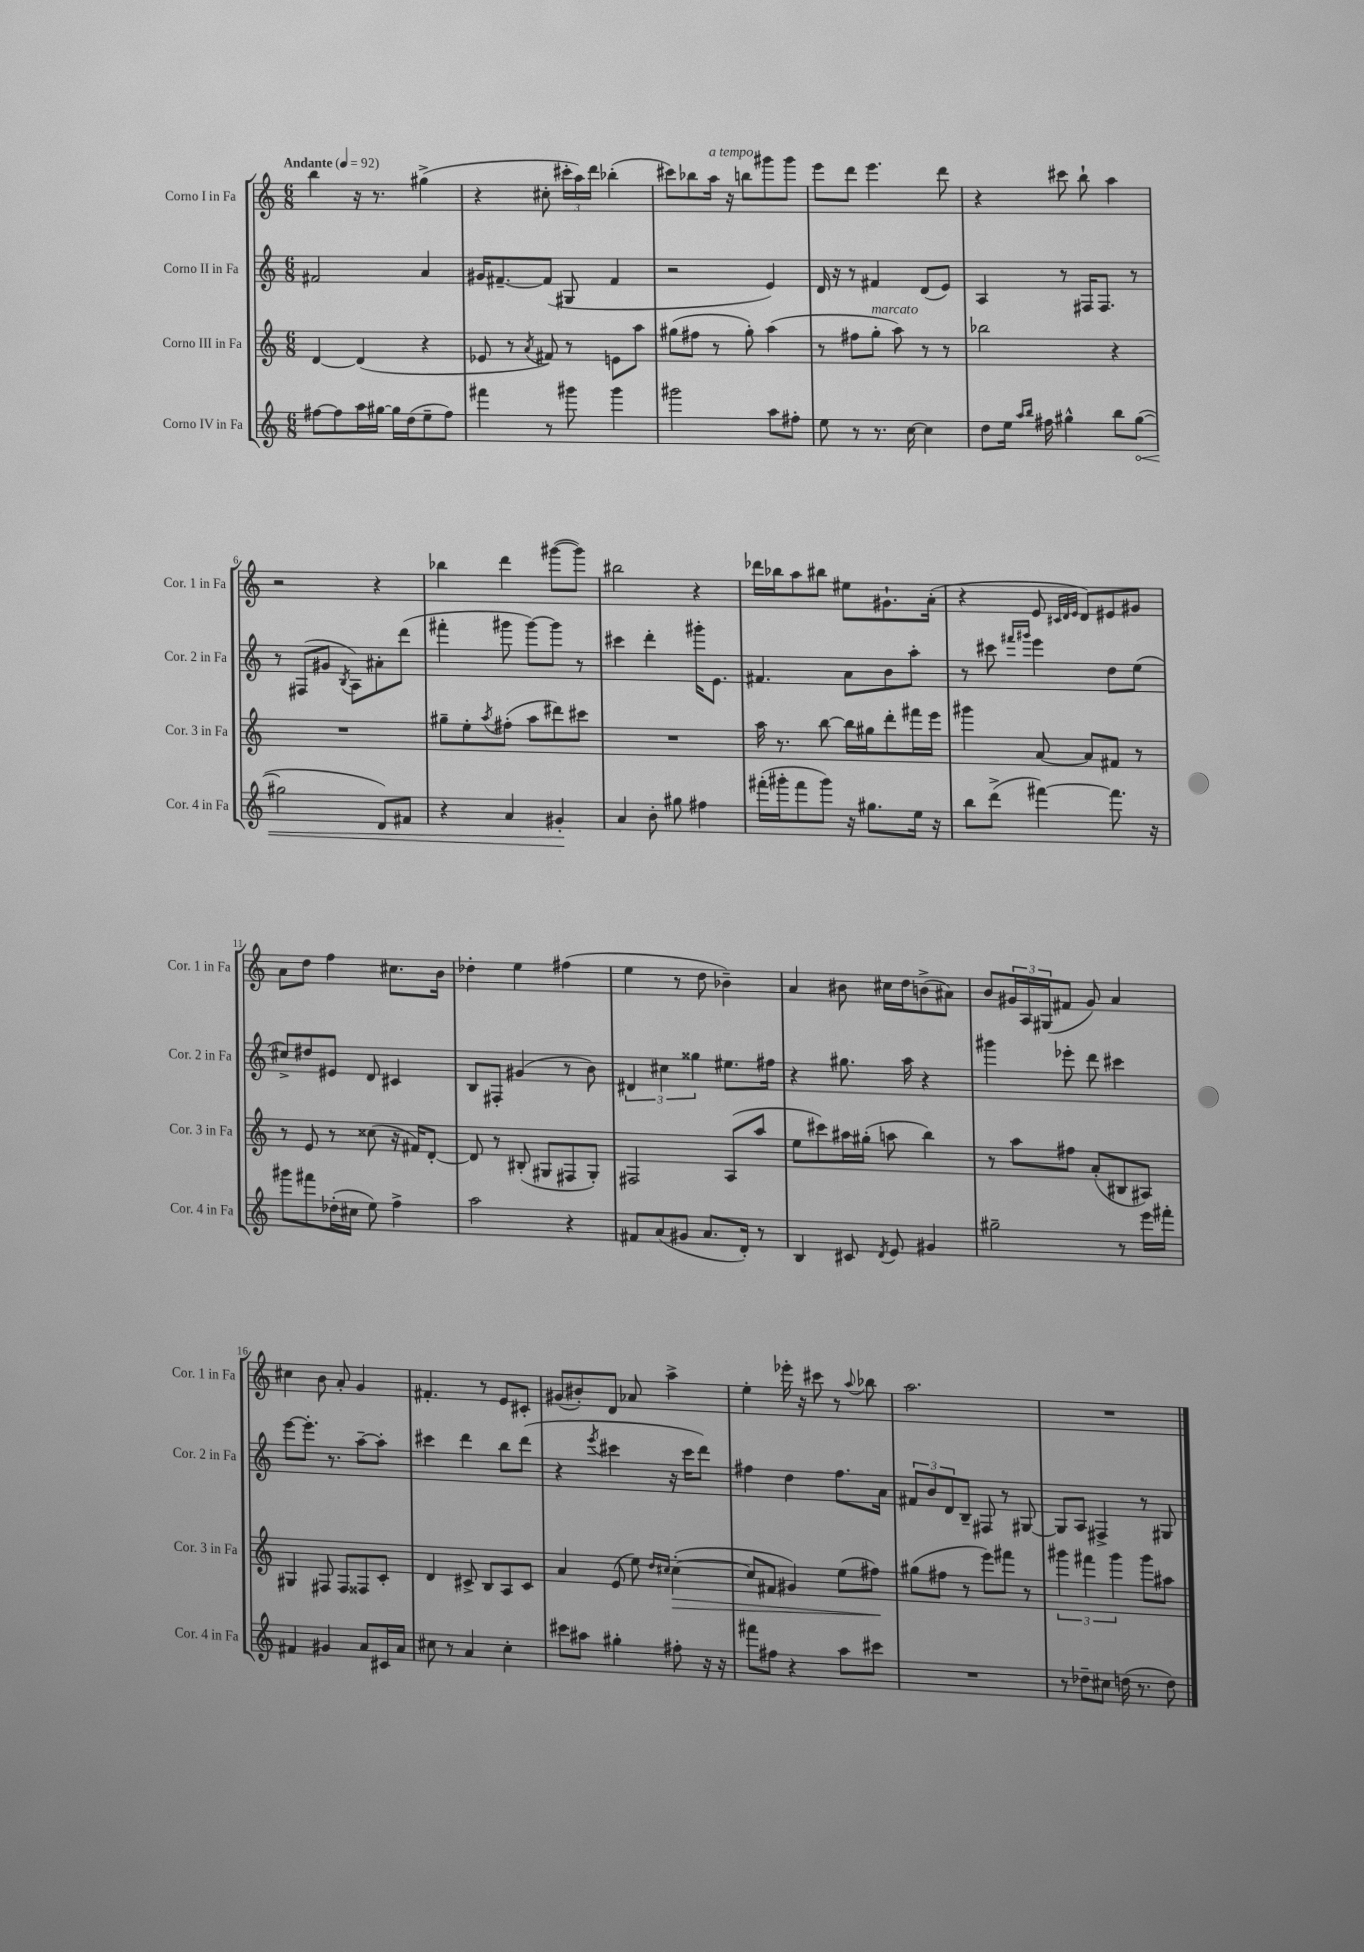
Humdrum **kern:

**kern	**kern	**kern	**kern
*staff4	*staff3	*staff2	*staff1
*clefG2	*clefG2	*clefG2	*clefG2
*k[]	*k[]	*k[]	*k[]
*M6/8	*M6/8	*M6/8	*M6/8
*MM92	*MM92	*MM92	*MM92
[8ff#\L	[4d/	2f#/	4bb\
8ff#\]	.	.	.
16aa\L	(4d/]	.	16r
[16gg#\JJ	.	.	8.r
16gg#\]LL	.	.	.
(16dd\J	.	.	.
8ee~\	4r	4a/	(4gg#^\
8ff#\J)	.	.	.
=	=	=	=
4fff#\	8e-/	16g#/LK	4r
.	.	[8.f#~/	.
.	8r	.	.
.	8qa/	.	.
8r	8f#/)	(8f#/]J	8cc#'\
8ggg#\	8r	8G#/	24ccc#'\LL
.	.	.	24aa\)
.	.	.	24ddd\JJ
4ggg#\	8e\L	4f#/	(4bb-'\
.	8aa\J	.	.
=	=	=	=
2ggg#\	(8gg#\L	2r	8ccc#\L)
.	8ff#\J	.	8bb-\
.	8r	.	16aa\Jk
.	.	.	16r
.	8gg#'\)	.	8bb\L
8aa\L	(4aa\	4e/)	8ggg#\
8ff#'\J	.	.	8ggg#\J
=	=	=	=
8ee\	8r	16d/	8eee\L
.	.	16r	.
8r	8ff#\L	8r	8ddd\J
8.r	8gg'\J	4f#/	4.eee\
.	8aa\)	.	.
[16cc\	.	.	.
4cc\]	8r	(8d/L	.
.	8r	8e/J)	8ddd\
=	=	=	=
8dd\L	2bb-\	4A/	4r
16ee\Jk	.	.	.
16qqaa/LL	.	.	.
16qqbb/JJ	.	.	.
16ff#\	.	.	.
4gg#^^\	.	8r	8ccc#\
.	.	16F#/LK	8bb`\
.	.	8.F#/J	.
8bb\L	4r	.	4aa\
([8gg#\J	.	8r	.
=	=	=	=
2gg#\]	2.r	8r	2r
.	.	(8F#/L	.
.	.	8g#/J	.
.	.	8qB/	.
.	.	8A\L)	.
8d/L)	.	8a#'\	4r
8f#/J	.	(8ddd\J	.
=	=	=	=
4r	8gg#~\L	4fff#'\	4bb-\
.	8ee'\	.	.
.	8qaa/	.	.
4a/	(8ff#'\J	8ggg#\	4ddd\
.	8aa\L	[8ggg#\L)	.
4g#'/	8ddd#\)	8ggg#\]J	([8ggg#\L
.	8ccc#\J	8r	8ggg#\]J)
=	=	=	=
4a/	2.r	4ccc#\	2bb#\
8b'\	.	4ddd'\	.
8gg#\	.	.	.
4ff#\	.	16ggg#'\LK	4r
.	.	8.e\J	.
=	=	=	=
(16fff#'\LL	16aa\	4.f#/	16ddd-\LL
16ggg#'\J	8.r	.	16bb-\J
8fff#\	.	.	8aa\
8ggg#\J)	[8bb\	.	8bb#\J
16r	16bb\]LL	8a\L	8ee#\L
8.gg#\L	16gg#\J	.	.
.	8ddd'\	8b\	8.g#`\
16ee\Jk	16fff#\L	8aa'\J	.
16r	16eee\JJ	.	(16a'\Jk
=	=	=	=
8bb\L	4ggg#\	8r	4r
(8ddd^\J	.	8ccc#\	.
.	.	16qqfff#/LL	.
.	.	16qqggg#/JJ	.
[4fff#\)	[8a/	4eee\	8e/
.	.	.	32qqc#/LLL
.	.	.	32qqd/
.	.	.	32qqe/JJJ
.	8a/]L	.	8d/L)
8.fff#\]	8f#/J	8dd\L	8e#/
.	8r	(8ee\J	8g#/J
16r	.	.	.
=	=	=	=
8ggg#\L	8r	8cc#^/L)	8a\L
8fff#\	8e/	8dd#/	8dd\J
(16dd-'\L	8r	8e#/J	4ff\
16cc#\JJ	.	.	.
8ee\)	(8cc##\	8d/	.
4ff^\	16r	4c#/	8.cc#\L
.	16f#/LK)	.	.
.	[8d'/J	.	.
.	.	.	16b\Jk
=	=	=	=
2aa\	8d/]	8B/L	4dd-'\
.	8r	8F#'/J	.
.	(8B#'/	(4g#/	4ee\
.	8G#/L	.	.
4r	8F#/	8r	(4ff#\
.	8G#'/J)	8b\)	.
=	=	=	=
8f#/L	2F#/	6d#/	4ee\
(8a/	.	.	.
.	.	6cc#\	.
8g#/J	.	.	8r
.	.	6gg##\	.
8.a/L	.	.	8dd\
.	(8A/L	8.ee#\L	4b-~\)
16d'/Jk)	.	.	.
8r	8aa/J	.	.
.	.	16ff#\Jk	.
=	=	=	=
4B/	8ee\L	4r	4a/
.	8ccc#\)	.	.
8c#/	16aa#\L	8.gg#\	8b#\
.	(16gg#'\JJ	.	.
8qd/	.	.	.
8e/	8aa\	.	16cc#\LL
.	.	16aa\	16dd\J
4g#/	4bb\)	4r	(8b^\
.	.	.	8a#\J)
=	=	=	=
2gg#~\	8r	4ggg#\	8b/L
.	8aa\L	.	24g#/L
.	.	.	24A/
.	.	.	(24G#/J
.	8ff#\J	8eee-'\	8f#/J
.	(8a'/L	8ddd\	8g#/)
8r	8B#/	4ccc#\	4a/
16eee\LL	8A#/J)	.	.
16fff#'\JJ	.	.	.
=	=	=	=
4f#/	4G#/	[8eee\L	4cc#\
.	.	8.eee'\]J	.
4g#/	8F#/	.	8b\
.	.	8.r	.
.	8F#/L	.	8a'/
8a/L	8F##/	[8aa~\L	4g/
16c#/L	8c'/J	8aa'\]J	.
16a/JJ	.	.	.
=	=	=	=
8cc#\	4d/	4ccc#\	4.f#'/
8r	.	.	.
4a/	8c#^/	4ddd\	.
.	8B/L	.	8r
4cc#'\	8A/	8bb\L	8e/L
.	8c#/J	(8ddd\J	8c#'/J
=	=	=	=
8ccc#\L	4a/	4r	(8g#/L
8aa#\J	.	.	8b#'/)
.	.	8qeee/	.
4gg#'\	(8e/	4ccc#\	8d/J
.	8ee\)	.	8a-/
.	16qqdd/LL	.	.
.	16qqcc#/JJ	.	.
8ff#'\	([4cc#'\	16r	4aa^\
.	.	16ccc#\LK	.
16r	.	8ddd\J)	.
16r	.	.	.
=	=	=	=
8fff#\L	8cc#/]L	4ff#\	4ee'\
8ff#\J	8f#/J	.	.
4r	4g#/)	4dd\	16eee-'\
.	.	.	16r
.	.	.	8ccc#\
8aa\L	(8ee\L	8.ff#\L	8r
.	.	.	8qqaa/
8ccc#\J	8ff#\J)	.	8bb-\
.	.	16a\Jk	.
=	=	=	=
2.r	(8gg#\L	12f#/L	2.aa\
.	.	12b/	.
.	8ff#\J	.	.
.	.	12d/	.
.	8r	8B~/J	.
.	8eee\L)	8F#/	.
.	8fff#\J	8r	.
.	8r	[8G#/	.
=	=	=	=
8r	6ggg#\	8G#/]L	2.r
8dd-~\L	.	8A/J	.
.	6fff#\	.	.
8cc#\J	.	4F#^/	.
.	6ggg#\	.	.
(16dd\	.	.	.
8.r	.	.	.
.	8ggg#\L	8r	.
8dd\)	8aa#\J	8G#/	.
==	==	==	==
*-	*-	*-	*-
